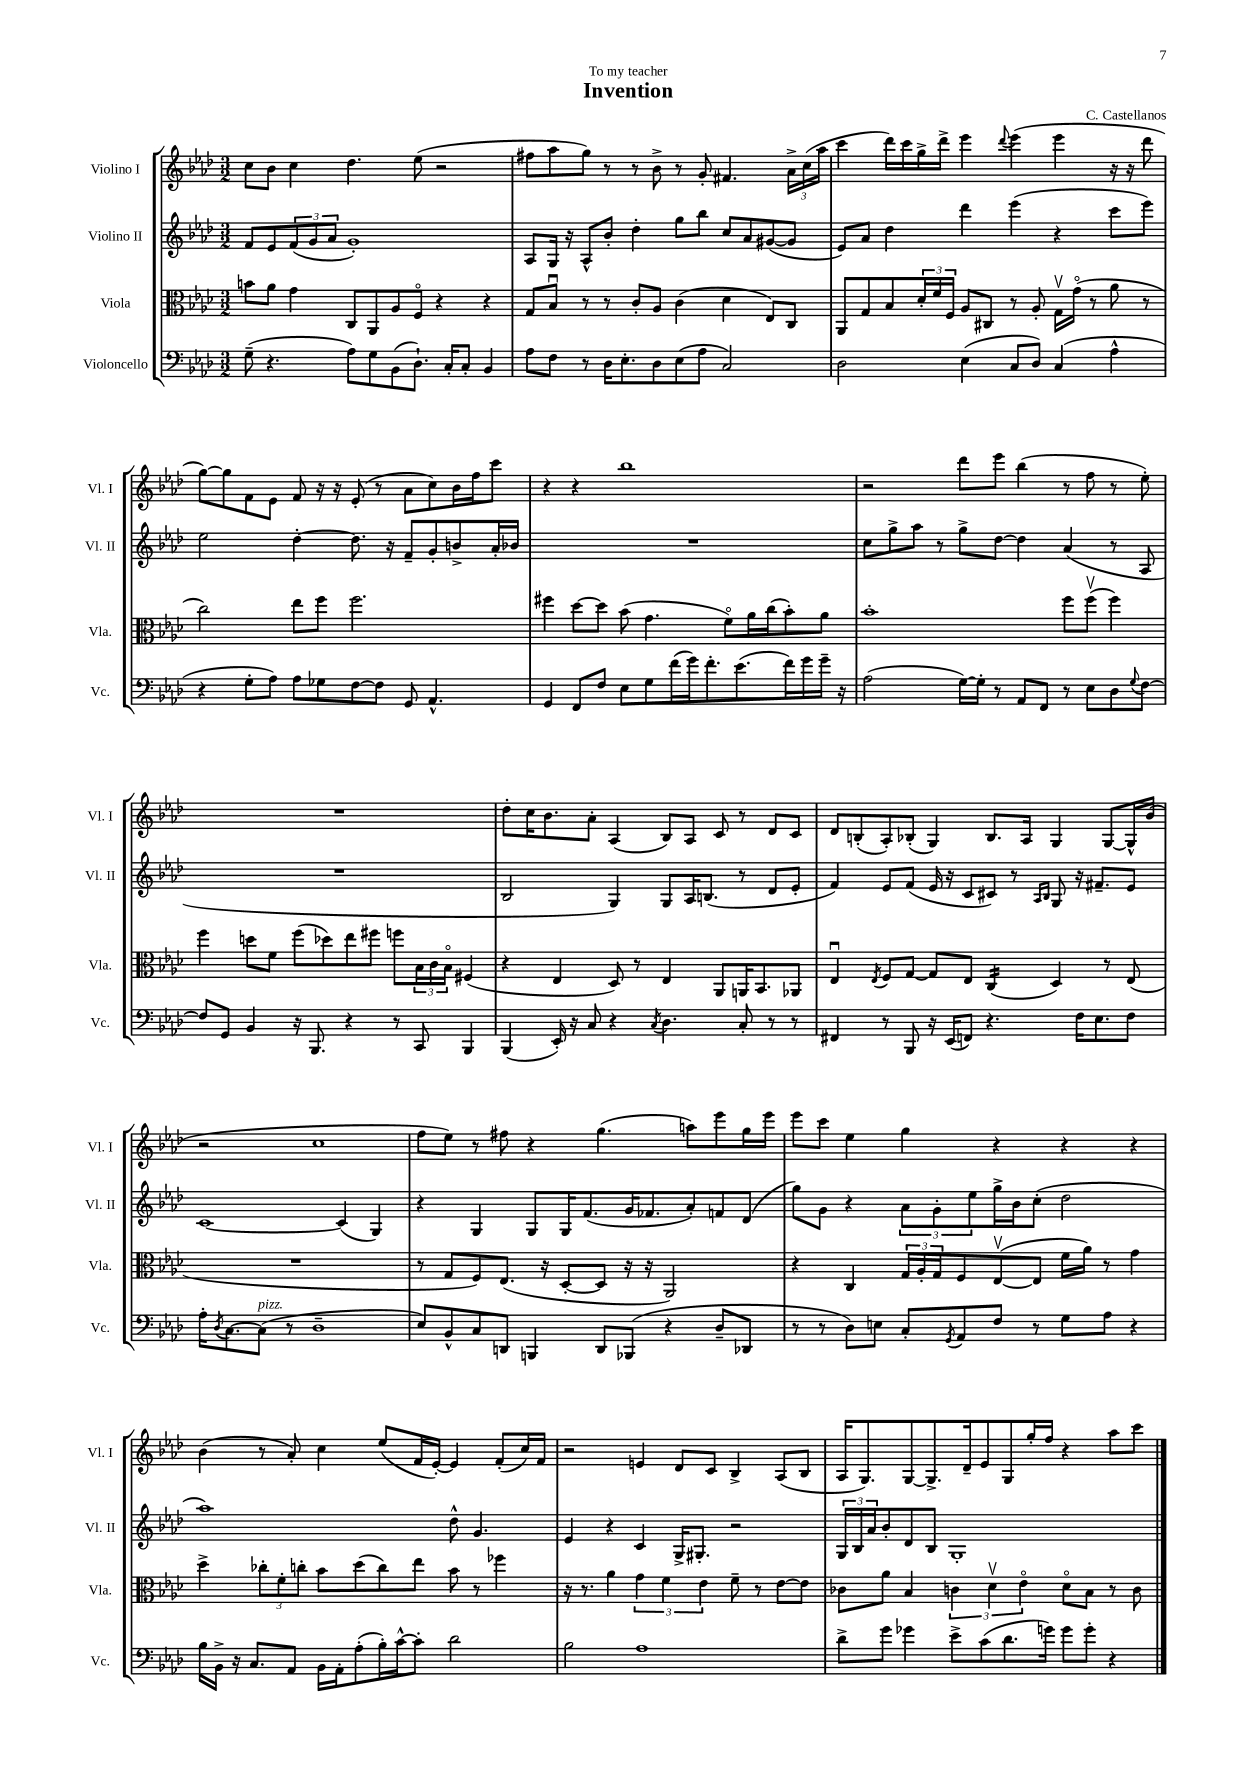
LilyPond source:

\header { title = "Invention" composer = "C. Castellanos" dedication = "To my teacher" }
<<
\new StaffGroup <<
\new Staff = "s0" \with { instrumentName = "Violino I" shortInstrumentName = "Vl. I" } {
    \clef treble \key aes \major \numericTimeSignature \time 3/2
    c''8 bes'8 c''4 des''4. ees''8( r2 |
    fis''8 aes''8 g''8) r8 r8 bes'8-> r8 g'8-. fis'4. \tuplet 3/2 { aes'16-> c''16( aes''16 } |
    c'''4 des'''16) c'''16 g''16-> des'''16-> ees'''4 \appoggiatura { des'''8 } ees'''4( ees'''4 r16 r16 des'''8 |
    g''8~) g''8 f'8 ees'8 f'8 r16 r16 ees'8-.( r8 aes'8 c''8) bes'16 f''16 c'''8 |
    r4 r4 bes''1 |
    r2 des'''8 ees'''8 bes''4( r8 f''8 r8 ees''8-.) |
    R1. |
    des''8-. c''16 bes'8. aes'8-. aes4( bes8) aes8 c'8 r8 des'8 c'8 |
    des'8 b8-.( aes8-.) bes8-.( g4) bes8. aes16 g4 g8~ g16-^ bes'16( |
    r2 c''1 |
    f''8 ees''8) r8 fis''8 r4 g''4.( a''8) ees'''8 g''16 ees'''16 |
    ees'''8 c'''8 ees''4 g''4 r4 r4 r4 |
    bes'4( r8 aes'8-.) c''4 ees''8( f'16 ees'16~-.) ees'4 f'8-.( c''16) f'16 |
    r2 e'4 des'8 c'8 bes4-> aes8( bes8 |
    aes16 g8.) g8~ g8.-> des'16-- ees'8 g8 g''16-. f''16 r4 aes''8 c'''8 \bar "|." |
}
\new Staff = "s1" \with { instrumentName = "Violino II" shortInstrumentName = "Vl. II" } {
    \clef treble \key aes \major \numericTimeSignature \time 3/2
    f'8 ees'8 \tuplet 3/2 { f'8( g'8 aes'8 } g'1-.) |
    aes8 g16 r16 aes8-^ bes'8-. des''4-. g''8 bes''8 c''8 aes'8 gis'8~( gis'8 |
    ees'8) aes'8 des''4 des'''4 ees'''4( r4 c'''8 ees'''8) |
    ees''2 des''4~-. des''8. r16 f'8-- g'8-. b'8-> aes'16-. bes'16 |
    R1. |
    c''8 g''8-> aes''8 r8 g''8-> des''8~ des''4 aes'4( r8 aes8 |
    R1. |
    bes2 g4) g8 aes16 b8.( r8 des'8 ees'8-. |
    f'4) ees'8 f'8( ees'16 r16 c'8 cis'8) r8 \grace { aes16 bes16 } g8 r16 fis'8.-- ees'8 |
    c'1~ c'4( g4) |
    r4 g4 g8 g16 f'8.( g'16 fes'8. aes'8-.) f'8 des'8( |
    g''8) g'8 r4 \tuplet 3/2 { aes'8 g'8-. ees''8 } g''16-> bes'16 c''8-.( des''2 |
    aes''1) des''8-^ g'4. |
    ees'4 r4 c'4 g16-> gis8.-. r2 |
    \tuplet 3/2 { g16 bes16 aes'16 } bes'8-. des'8 bes8 g1-. \bar "|." |
}
\new Staff = "s2" \with { instrumentName = "Viola" shortInstrumentName = "Vla." } {
    \clef alto \key aes \major \numericTimeSignature \time 3/2
    b'8 aes'8 g'4 c8 aes,8 aes8 f8\flageolet r4 r4 |
    g8 bes8\downbow r8 r8 c'8-. aes8 c'4( des'4 ees8) c8 |
    aes,8 g8 bes8 \tuplet 3/2 { des'16-. f'16 f16 } aes8 cis8 r8 aes8-. g16\upbow g'16\flageolet( r8 aes'8 r8 |
    c''2) ees''8 f''8 f''2. |
    fis''4 des''8~ des''8 bes'8( g'4. f'8\flageolet) aes'16 c''16( bes'8-.) aes'8 |
    bes'1-. f''8 f''8\upbow( f''4) |
    f''4 d''8 f'8 f''8( des''8) ees''8 fis''8 f''8 \tuplet 3/2 { bes16 c'16 bes16\flageolet } fis4( |
    r4 ees4 des8) r8 ees4 aes,8 a,16 bes,8. aes,8 |
    ees4\downbow \acciaccatura { ees8 } f8 g8~ g8 ees8 c4:16( des4) r8 ees8( |
    R1. |
    r8 g8 f8) ees8.( r16 des8~-. des8 r16 r16 aes,2) |
    r4 c4 \tuplet 3/2 { g16 aes16-. g16 } f8 ees8~\upbow( ees8 f'16 aes'16) r8 g'4 |
    des''4-> \tuplet 3/2 { ces''8-. f'8-. c''8-. } bes'8 des''8( c''8) ees''8 bes'8 r8 fes''4 |
    r16 r8. aes'4 \tuplet 3/2 { g'4 f'4 ees'4 } f'8-- r8 ees'8~ ees'8 |
    ces'8 aes'8 bes4 \tuplet 3/2 { c'4 des'4\upbow ees'4\flageolet } des'8\flageolet bes8 r8 c'8 \bar "|." |
}
\new Staff = "s3" \with { instrumentName = "Violoncello" shortInstrumentName = "Vc." } {
    \clef bass \key aes \major \numericTimeSignature \time 3/2
    g8--( r4. aes8) g8 bes,8( des8.-!) c16-. c8-. bes,4 |
    aes8 f8 r8 des16 ees8.-. des8 ees8( aes8 c2) |
    des2 ees4( c8 des8) c4( aes4-^ |
    r4 g8-. aes8) aes8 ges8 f8~ f8 g,8 aes,4.-^ |
    g,4 f,8 f8 ees8 g8 f'16( g'16) f'8.-. ees'8.( f'16) g'16 g'16-- r16 |
    aes2( g16~) g16-. r8 aes,8 f,8 r8 ees8 des8 \appoggiatura { g8 } f8~ |
    f8 g,8 bes,4 r16 bes,,8. r4 r8 c,8 bes,,4 |
    bes,,4( ees,16-.) r16 c8 r4 \acciaccatura { c8 } des4. c8-. r8 r8 |
    fis,4 r8 bes,,8 r16 ees,16( f,8) r4. f16 ees8. f8 |
    aes16-. \acciaccatura { des8 } c8.~ c8^\markup { \italic "pizz." }( r8 des1-- |
    ees8) bes,8-^ c8 d,8 b,,4 d,8 bes,,8( r4 des8-- des,8 |
    r8 r8 des8) e8 c8-. \acciaccatura { g,8 } aes,8 f8 r8 g8 aes8 r4 |
    bes16 bes,16-> r16 c8. aes,8 bes,16 aes,16-. aes8-.( bes16-.) c'16~-^ c'8-. des'2 |
    bes2 aes1 |
    des'8-> g'8 ges'4 ees'8-> c'8( des'8. g'16) g'8 g'8-. r4 \bar "|." |
}
>>
>>
\layout { \context { \Score \remove "Bar_number_engraver" } }
